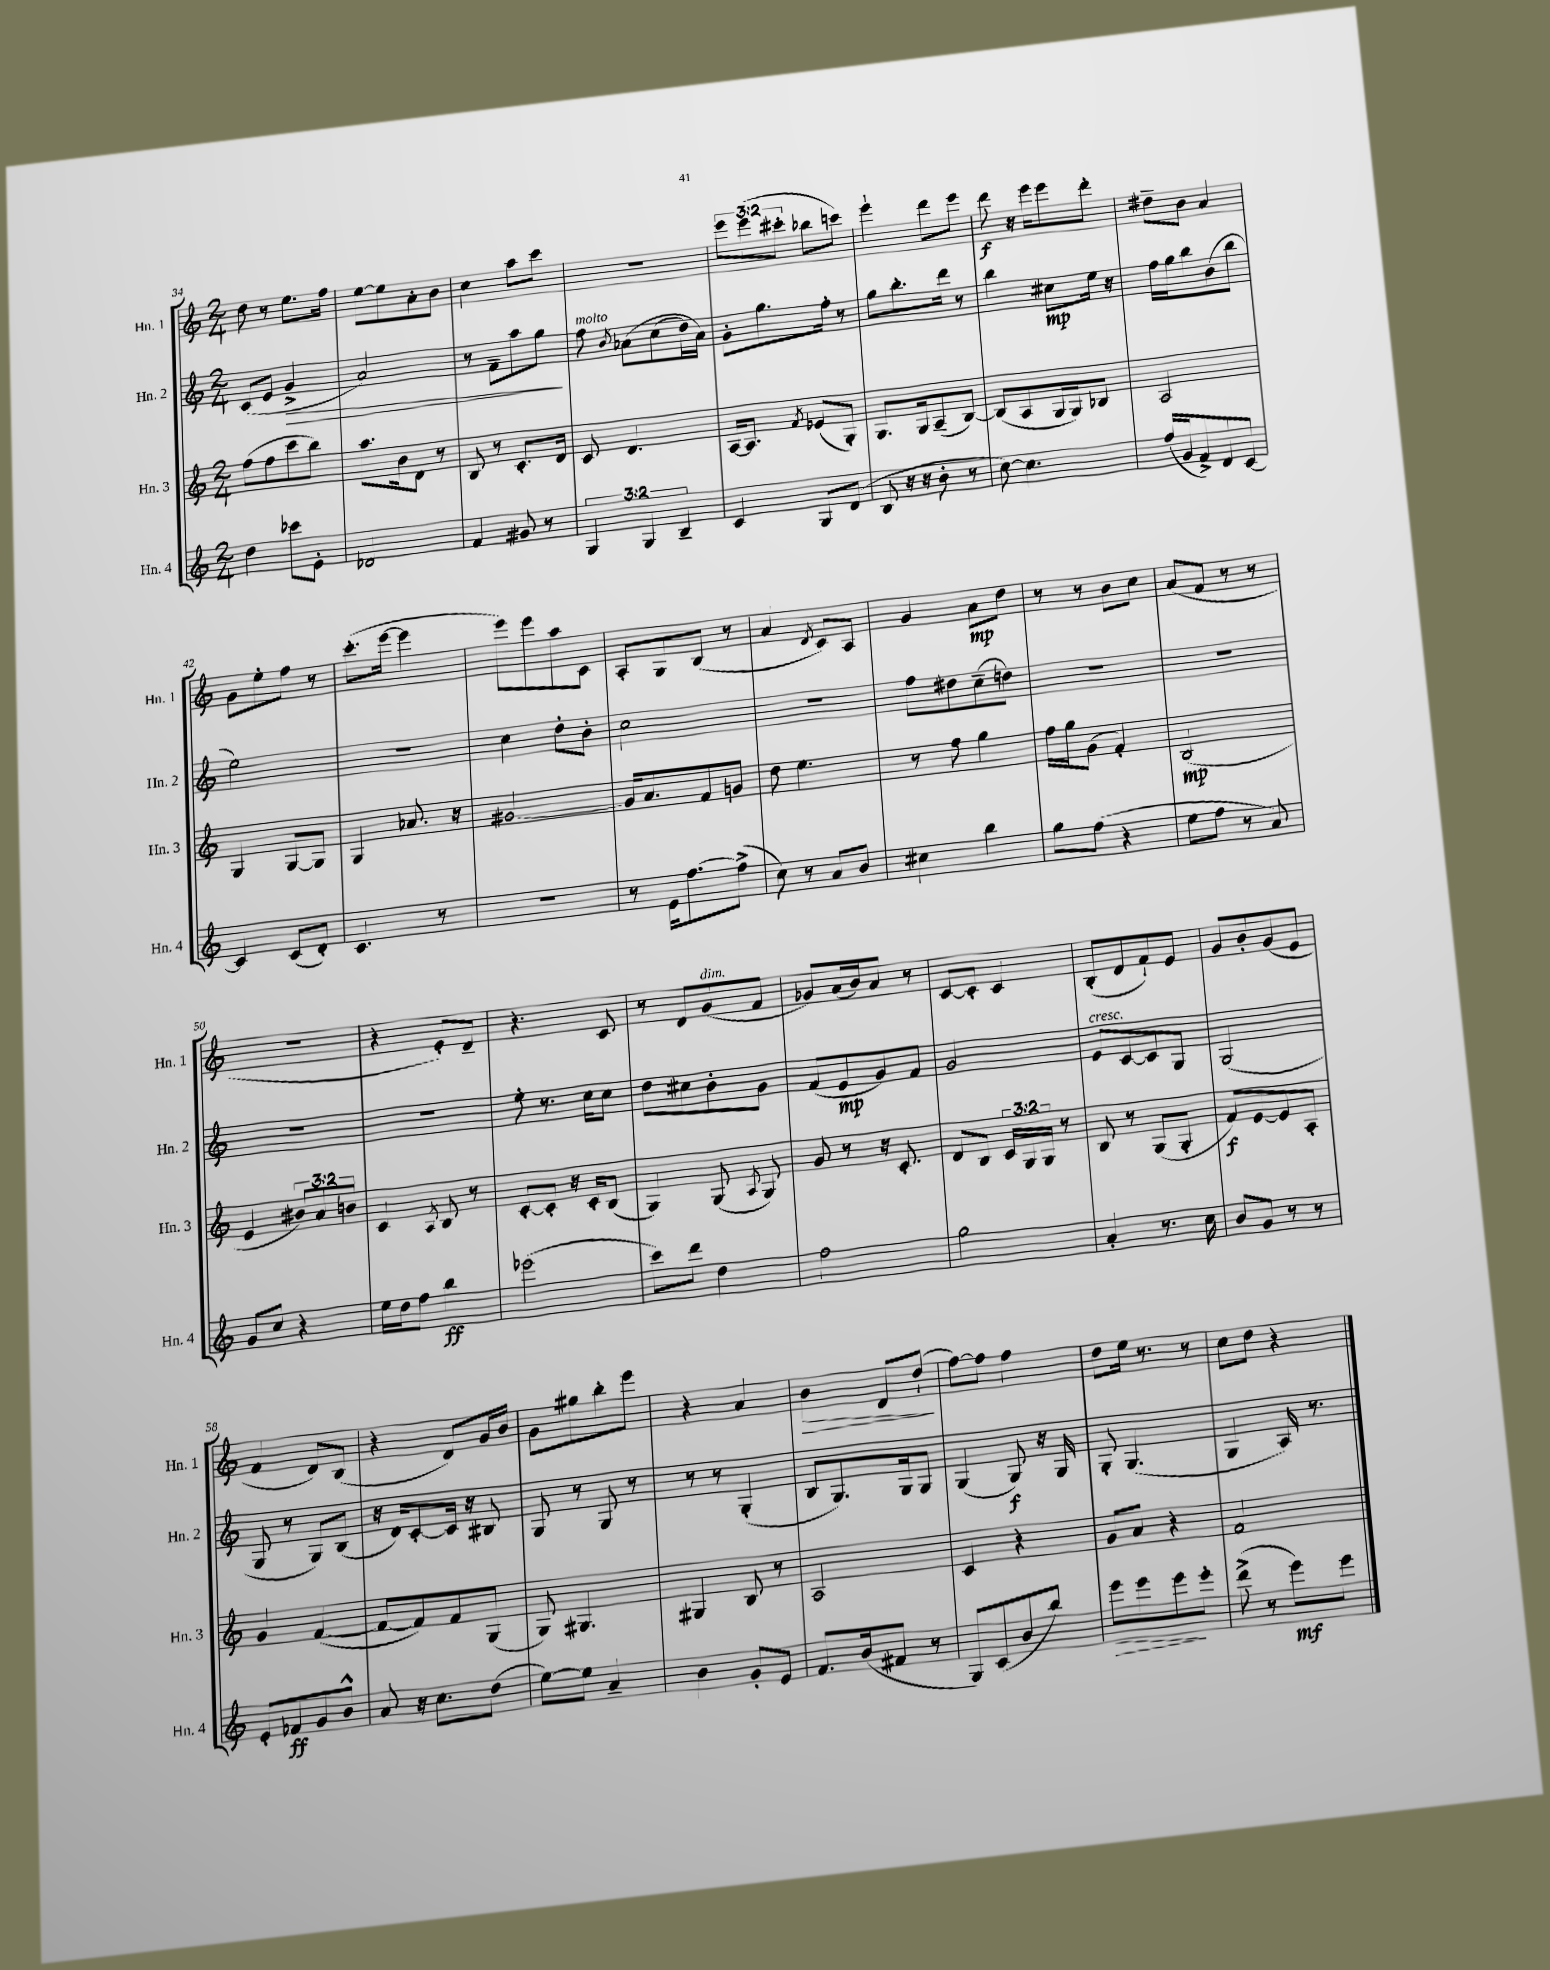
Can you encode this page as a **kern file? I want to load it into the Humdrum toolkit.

**kern	**dynam	**kern	**dynam	**kern	**dynam	**kern	**dynam
*part4	*part4	*part3	*part3	*part2	*part2	*part1	*part1
*staff4	*staff4	*staff3	*staff3	*staff2	*staff2	*staff1	*staff1
*I"Hn. 4	*	*I"Hn. 3	*	*I"Hn. 2	*	*I"Hn. 1	*
*I'Hn. 4	*	*I'Hn. 3	*	*I'Hn. 2	*	*I'Hn. 1	*
*clefG2	*	*clefG2	*	*clefG2	*	*clefG2	*
*k[]	*	*k[]	*	*k[]	*	*k[]	*
*M2/4	*	*M2/4	*	*M2/4	*	*M2/4	*
=34	=34	=34	=34	=34	=34	=34	=34
4dd\	.	(8ff\L	.	(8c/L	.	8dd\	.
.	.	8ff\	.	8e/J	.	8r	.
!	!	!	!	!	!LO:HP:b	!	!
8ccc-X\L	.	8ccc\	.	4g^/	>	8.ee\L	.
8e'\J	.	8bb\J)	.	.	.	.	.
.	.	.	.	.	.	16ff\Jk	.
=35	=35	=35	=35	=35	=35	=35	=35
2d-X/	.	8.aa\L	.	2a/)	.	[8ee\L	.
.	.	.	.	.	.	8ee\]	.
.	.	16b\k	.	.	.	.	.
.	.	8d\J	.	.	.	8a'\	.
.	.	8r	.	.	.	8b\J	.
=36	=36	=36	=36	=36	=36	=36	=36
4f/	.	8B/	.	8r	.	4cc\	.
.	.	8r	.	8f~\L	.	.	.
8g#X/	.	8.c'/L	.	8aa\	.	8aa\L	.
8r	.	.	.	8gg\J	.	8ccc\J	.
.	.	16d/Jk	.	.	.	.	.
.	.	.	.	.	]	.	.
=37	=37	=37	=37	=37	=37	=37	=37
!	!	!	!	!LO:TX:a:i:t=molto	!	!	!
6G/	.	8c/	.	8ff\	.	2r	.
.	.	.	.	8qb/	.	.	.
.	.	4.d/	.	(8a-X\L	.	.	.
6G/	.	.	.	.	.	.	.
.	.	.	.	(8cc\	.	.	.
6B~/	.	.	.	.	.	.	.
.	.	.	.	16dd\L)	.	.	.
.	.	.	.	16a-\JJ)	.	.	.
=38	=38	=38	=38	=38	=38	=38	=38
4c/	.	[16A/KL	.	8g'\L	.	12eee\L	.
.	.	8.A/J]	.	.	.	.	.
.	.	.	.	.	.	(12eee\	.
.	.	.	.	8.gg\	.	.	.
.	.	.	.	.	.	12ccc#X'\J	.
.	.	8qf/	.	.	.	.	.
8G/L	.	(8e-X/L	.	.	.	8bb-X\L	.
.	.	.	.	16ff'\Jk	.	.	.
(8d/J	.	8G'/J)	.	8r	.	8cccn\J)	.
=39	=39	=39	=39	=39	=39	=39	=39
8B/	.	8.G/L	.	8gg\L	.	4eee`\	.
16r	.	.	.	8.bb'\	.	.	.
16r	.	16G/k	.	.	.	.	.
8b'\	.	(8A~/	.	.	.	8ddd\L	.
.	.	.	.	16ddd\Jk	.	.	.
8r	.	[8B/J)	.	8r	.	8eee\J	.
=40	=40	=40	=40	=40	=40	=40	=40
[8cc\)	.	(8B/L]	.	4bb\	.	8ddd\	f
4.cc\]	.	8A/	.	.	.	16r	.
.	.	.	.	.	.	16eee\KL	.
.	.	16G/L	.	8cc#X\L	mp	8eee\	.
.	.	16G/J)	.	.	.	.	.
.	.	8B-X/J	.	16ee\Jk	.	8ddd'\J	.
.	.	.	.	16r	.	.	.
=41	=41	=41	=41	=41	=41	=41	=41
(16ff/LL	.	2A/	.	16ff\LL	.	8dd#X~\L	.
16g/J	.	.	.	16gg\J	.	.	.
8f^/)	.	.	.	8bb\	.	8b\J	.
8d/	.	.	.	(8b\	.	4a/	.
[8c/J	.	.	.	8bb\J	.	.	.
!!LO:LB:g=z
=42	=42	=42	=42	=42	=42	=42	=42
4c/]	.	4G/	.	2ee\)	.	8g\L	.
.	.	.	.	.	.	8ee'\	.
(8c/L	.	[8G/L	.	.	.	8ff\J	.
8d'/J)	.	8G/J]	.	.	.	8r	.
=43	=43	=43	=43	=43	=43	=43	=43
4.c/	.	4G/	.	2r	.	(8.ccc'\L	.
.	.	.	.	.	.	[16eee\Jk	.
.	.	8.a-X/	.	.	.	4eee\]	.
8r	.	.	.	.	.	.	.
.	.	16r	.	.	.	.	.
=44	=44	=44	=44	=44	=44	=44	=44
2r	.	[2g#X/	.	4cc\	.	8eee\L)	.
.	.	.	.	.	.	8eee\	.
.	.	.	.	8dd'\L	.	8aa\	.
.	.	.	.	8b'\J	.	8c\J	.
=45	=45	=45	=45	=45	=45	=45	=45
8r	.	16g#/KL]	.	2cc\	.	8A'/L	.
.	.	8.a/	.	.	.	.	.
16e\KL	.	.	.	.	.	8G/	.
[8.ff\	.	.	.	.	.	.	.
.	.	8f/	.	.	.	(8B/J	.
(8ff^\J]	.	8gn/J	.	.	.	8r	.
=46	=46	=46	=46	=46	=46	=46	=46
8cc\)	.	8dd\	.	2r	.	4a/	.
8r	.	4.ee\	.	.	.	.	.
.	.	.	.	.	.	8qd/	.
8a/L	.	.	.	.	.	8c/L)	.
8b/J	.	.	.	.	.	8A/J	.
=47	=47	=47	=47	=47	=47	=47	=47
4cc#X\	.	8r	.	8ff\L	.	4g/	.
.	.	8ff\	.	8dd#X\	.	.	.
4bb\	.	4gg\	.	(8cc~\	.	8a\L	mp
.	.	.	.	8ddn\J)	.	8dd\J	.
=48	=48	=48	=48	=48	=48	=48	=48
8gg\L	.	16ff\LL	.	2r	.	8r	.
.	.	16gg\J	.	.	.	.	.
(8ff\J	.	(8g\J	.	.	.	8r	.
4r	.	4f'/)	.	.	.	8b\L	.
.	.	.	.	.	.	8cc\J	.
=49	=49	=49	=49	=49	=49	=49	=49
8ee\L	.	(2B/	mp	2r	.	(8a/L	.
8ff\J	.	.	.	.	.	8f/J	.
8r	.	.	.	.	.	8r	.
8a/)	.	.	.	.	.	8r	.
!!LO:LB:g=z
=50	=50	=50	=50	=50	=50	=50	=50
8g/L	.	4e/	.	2r	.	2r	.
8cc/J	.	.	.	.	.	.	.
4r	.	12b#X/L)	.	.	.	.	.
.	.	12a/	.	.	.	.	.
.	.	12bn/J	.	.	.	.	.
=51	=51	=51	=51	=51	=51	=51	=51
16ee\LL	.	4c/	.	2r	.	4r	.
16dd\J	.	.	.	.	.	.	.
8ff\J	.	.	.	.	.	.	.
.	.	8qA/	.	.	.	.	.
4bb\	ff	8B/	.	.	.	8e'/L)	.
.	.	8r	.	.	.	8d~/J	.
=52	=52	=52	=52	=52	=52	=52	=52
(2eee-X\	.	[8c'/L	.	8ee'\	.	4.r	.
.	.	8c'/J]	.	8.r	.	.	.
.	.	16r	.	.	.	.	.
.	.	16c'/KL	.	16cc\KL	.	.	.
.	.	(8B/J	.	8cc\J	.	8c/	.
=53	=53	=53	=53	=53	=53	=53	=53
8ccc\L)	.	4G/)	.	8dd\L	.	8r	.
8ddd\J	.	.	.	8cc#X\	.	8d/L	.
!	!	!	!	!	!	!LO:TX:a:i:t=dim.	!
4dd\	.	(8G/	.	8b'\	.	(8g/	.
.	.	8qA/	.	.	.	.	.
.	.	8G/)	.	8g\J	.	8f/J	.
=54	=54	=54	=54	=54	=54	=54	=54
2ff\	.	8g/	.	(8f/L	.	8g-X/L)	.
.	.	8r	.	8e/	mp	(16a/L	.
.	.	.	.	.	.	16b/J)	.
.	.	16r	.	8g/)	.	8a/J	.
.	.	8.c'/	.	.	.	.	.
.	.	.	.	8f/J	.	8r	.
=55	=55	=55	=55	=55	=55	=55	=55
2gg\	.	8d/L	.	2g/	.	[8c/L	.
.	.	8B/J	.	.	.	8c'/J]	.
.	.	24c/LL	.	.	.	4c/	.
.	.	24G/	.	.	.	.	.
.	.	24G/JJ	.	.	.	.	.
.	.	8r	.	.	.	.	.
=56	=56	=56	=56	=56	=56	=56	=56
!	!	!	!	!LO:TX:a:i:t=cresc.	!	!	!
4a'/	.	8B/	.	8e/L	.	(8B'/L	.
.	.	8r	.	[8c/	.	8d/	.
8.r	.	(8G/L	.	8c/]	.	8f`/)	.
.	.	8G'/J	.	8G/J	.	8e/J	.
16cc\	.	.	.	.	.	.	.
=57	=57	=57	=57	=57	=57	=57	=57
8b/L	.	8f/L)	f	(2G/	.	8g/L	.
8g/J	.	[8e/	.	.	.	8b'/	.
8r	.	8e/]	.	.	.	(8g/	.
8r	.	8A'/J	.	.	.	8e/J	.
!!LO:LB:g=z
=58	=58	=58	=58	=58	=58	=58	=58
8e'/L	.	4g/	.	8G/	.	4f/	.
8f-X/	ff	.	.	8r	.	.	.
8g/	.	([4f/	.	8G/L)	.	8d/L)	.
8b^^/J	.	.	.	(8B/J	.	(8B/J	.
=59	=59	=59	=59	=59	=59	=59	=59
8a/	.	8f/L_	.	16r	.	4r	.
.	.	.	.	16d/KL)	.	.	.
16r	.	8f/])	.	[8c'/	.	.	.
8.cc\L	.	.	.	.	.	.	.
.	.	8f/	.	16c/Jk]	.	8d/L)	.
.	.	.	.	16r	.	.	.
(8dd\J	.	(8G/J	.	8B#X/	.	16g/L	.
.	.	.	.	.	.	16b/JJ	.
=60	=60	=60	=60	=60	=60	=60	=60
[8ee\L)	.	8G/)	.	8G/	.	8g\L	.
8ee\J]	.	4.G#X/	.	8r	.	8gg#X\	.
4a~/	.	.	.	8G/	.	8bb'\	.
.	.	.	.	8r	.	8eee\J	.
=61	=61	=61	=61	=61	=61	=61	=61
4b\	.	4G#X/	.	8r	.	4r	.
.	.	.	.	8r	.	.	.
8g'/L	.	8B/	.	(4G'/	.	4a/	.
8e/J	.	8r	.	.	.	.	.
=62	=62	=62	=62	=62	=62	=62	=62
!	!	!	!	!	!	!	!LO:HP:b
8.f/L	.	2A/	.	8B/L	.	4b\	>
.	.	.	.	8.G/)	.	.	.
(16b/k	.	.	.	.	.	.	.
8f#X/J	.	.	.	.	.	8d/L	.
.	.	.	.	16G/k	.	.	.
8r	.	.	.	8G/J	.	(8dd`/J	.
.	.	.	.	.	.	.	]
=63	=63	=63	=63	=63	=63	=63	=63
8G/L)	.	4c/	.	(4G/	.	[8ff\L)	.
(8c/	.	.	.	.	.	8ff\J]	.
8b/	.	4r	.	8G/)	f	4ff\	.
8bb/J)	.	.	.	16r	.	.	.
.	.	.	.	16G/	.	.	.
=64	=64	=64	=64	=64	=64	=64	=64
!	!LO:HP:b	!	!	!	!	!	!
8eee\L	>	8g/L	.	8G'/	.	8dd\L	.
8eee\	.	8a/J	.	(4.G/	.	16ee\Jk	.
.	.	.	.	.	.	8.r	.
8eee\	.	4r	.	.	.	.	.
8eee'\J	]	.	.	.	.	8r	.
=65	=65	=65	=65	=65	=65	=65	=65
(8ddd^\	.	2f/	.	4G/	.	8cc\L	.
8r	.	.	.	.	.	8dd\J	.
8eee\L)	mf	.	.	16A/)	.	4r	.
.	.	.	.	8.r	.	.	.
8eee\J	.	.	.	.	.	.	.
==	==	==	==	==	==	==	==
*-	*-	*-	*-	*-	*-	*-	*-
